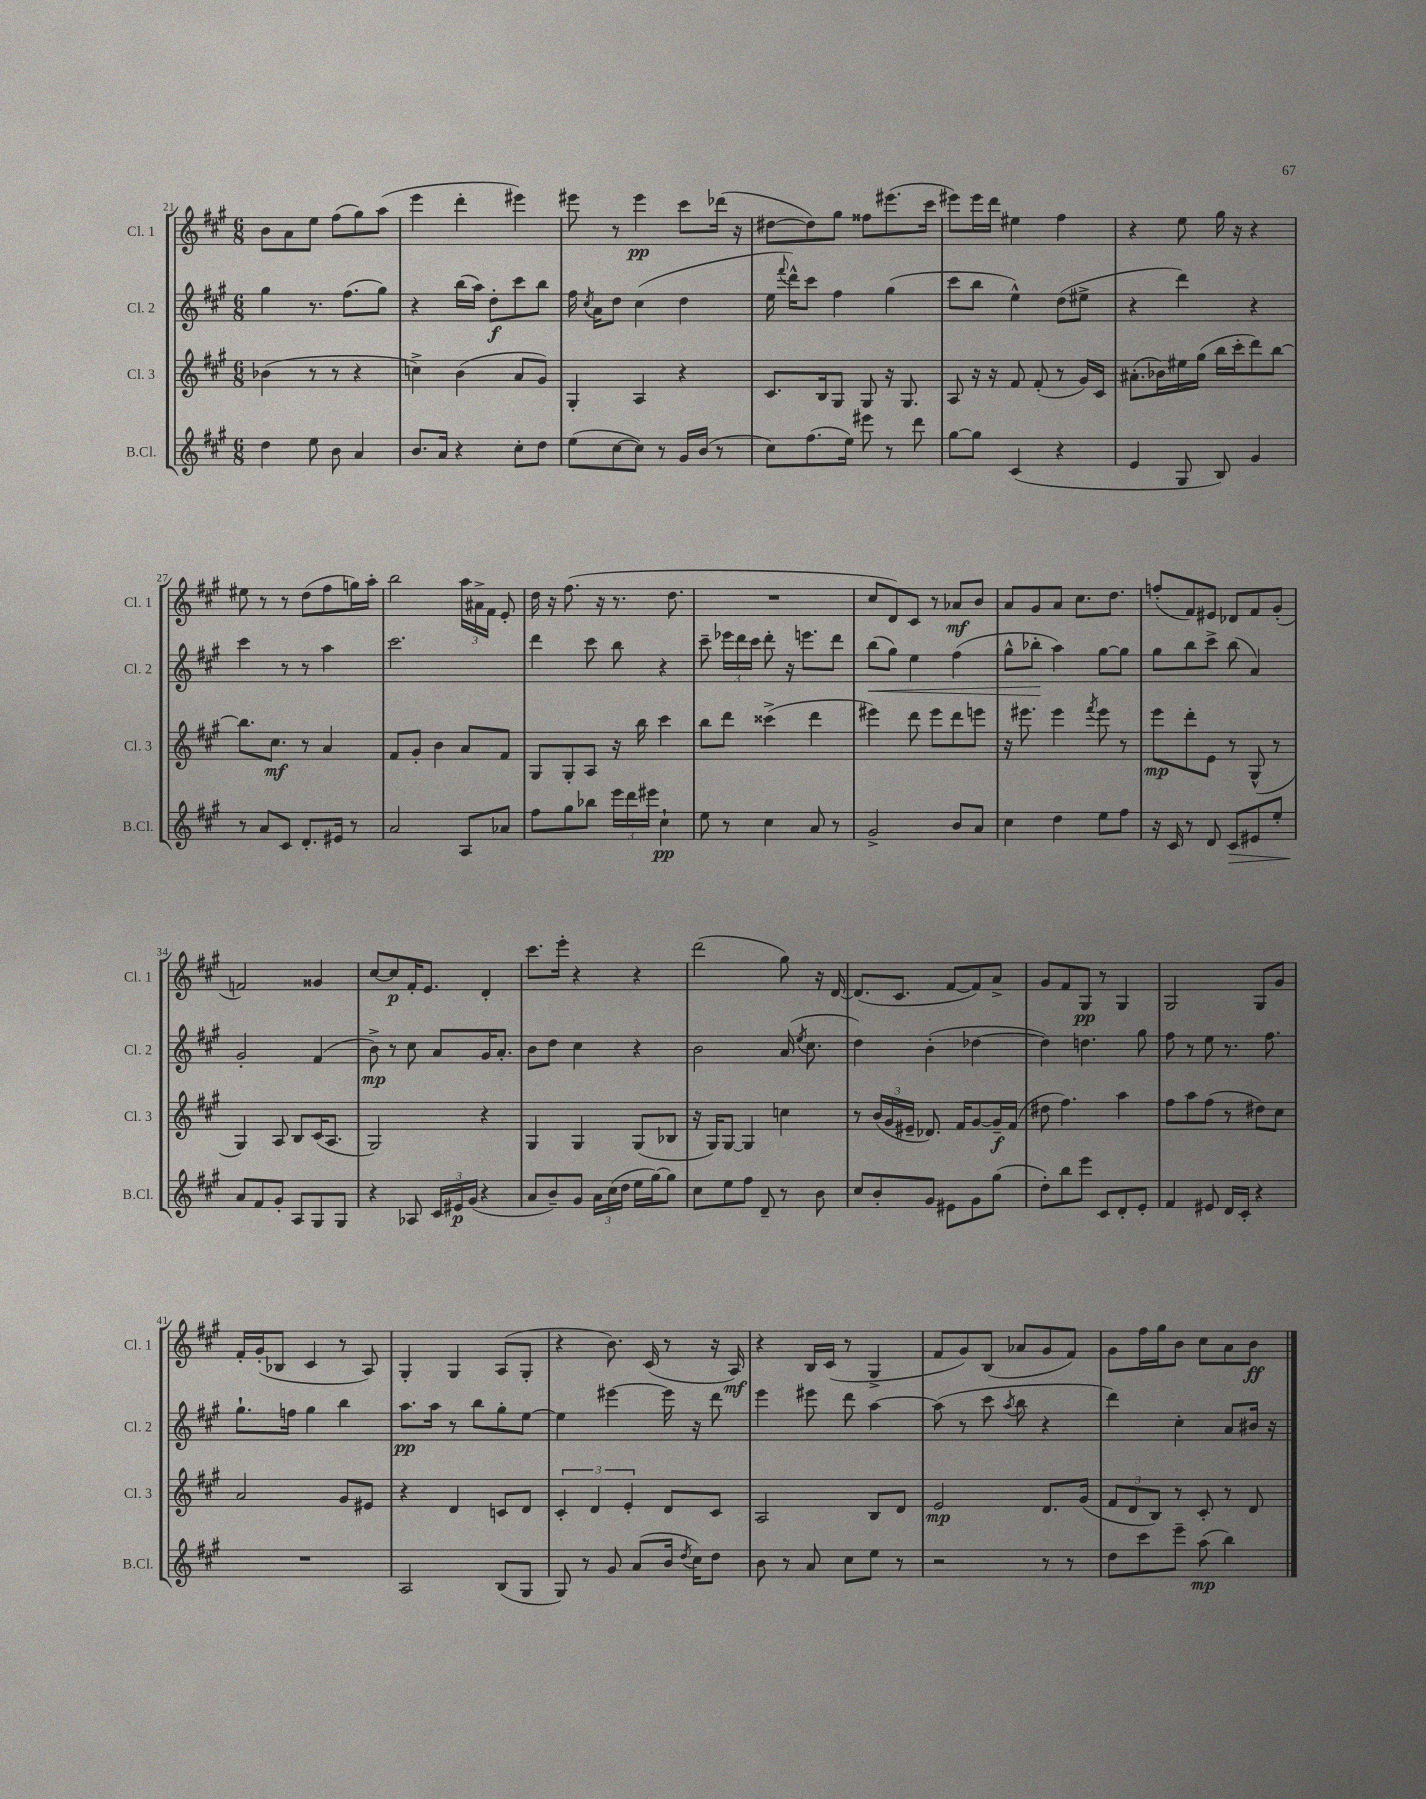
<<
\new StaffGroup <<
\new Staff = "s0" \with { instrumentName = "Cl. 1" shortInstrumentName = "Cl. 1" } {
    \clef treble \key a \major \numericTimeSignature \time 6/8
    \autoBeamOff b'8[ a'8 e''8] fis''8[( gis''8) a''8]( |
    e'''4 d'''4-. eis'''4) |
    eis'''8 r8 eis'''4\pp cis'''8[ des'''16]( r16 |
    dis''8[~ dis''8) gis''8] fisis''8[ eis'''8.( cis'''16] |
    eis'''8[) eis'''16 d'''16] eis''4 fis''4 |
    r4 e''8 gis''16 r16 r4 |
    eis''8 r8 r8 d''8[( fis''8 g''16) a''16]-. |
    b''2 \tuplet 3/2 { a''16[ ais'16-> fis'16] } e'8-. |
    d''16 r16 fis''8.( r16 r8. d''8. |
    R2. |
    cis''8[ d'8) cis'8] r8 aes'8[\mf b'8] |
    a'8[ gis'8 a'8] cis''8.[ d''8.] |
    f''8[-.( fis'8) eis'8] des'8[ fis'8 gis'8]-.( |
    f'2) gisis'4 |
    cis''8[~ cis''8\p fis'16-. e'8.] d'4-. |
    cis'''8.[ e'''16]-. r4 r4 |
    d'''2( gis''8) r16 d'16~ |
    d'8.[( cis'8.] fis'8[~ fis'8) a'8]-> |
    gis'8[ fis'8 gis8]\pp r8 gis4 |
    gis2 gis8[ gis'8] |
    fis'16[-. gis'16-.( bes8] cis'4 r8 a8) |
    gis4-. gis4 a8[( gis8]-. |
    r4 b'8.) cis'16( r8 r16 a16\mf) |
    r4 b16[ cis'16]( r8 gis4-> |
    fis'8[ gis'8) b8]( aes'8[ gis'8 fis'8]) |
    gis'8[ fis''16 gis''16 b'8] cis''8[ a'8 b'8]\ff \bar "|." |
}
\new Staff = "s1" \with { instrumentName = "Cl. 2" shortInstrumentName = "Cl. 2" } {
    \clef treble \key a \major \numericTimeSignature \time 6/8
    \autoBeamOff gis''4 r8. fis''8.[( gis''8]) |
    r4 b''16[( a''16]) d''8[-.\f cis'''8 b''8] |
    fis''16 \acciaccatura { cis''8 } a'16[ d''8] cis''4( d''4 |
    e''16 \appoggiatura { fis'''8 } d'''16[-^) cis'''8] fis''4 gis''4( |
    cis'''8[ b''8] e''4-^) d''8[( eis''8]-> |
    r4 d'''4) r4 |
    cis'''4 r8 r8 a''4 |
    cis'''2. |
    d'''4 cis'''8 b''8 r4 |
    cis'''8-- \tuplet 3/2 { ees'''16[ d'''16 cis'''16] } d'''8-. r16 e'''8.[ d'''8] |
    b''8[\<( gis''8]) e''4 fis''4( |
    gis''8[-^ bes''8]-.\! a''4) gis''8[~ gis''8] |
    gis''8[ b''8 cis'''8]-> b''8( a'4) |
    gis'2-. fis'4( |
    b'8->\mp) r8 cis''8 a'8[ gis'16 a'8.]-. |
    b'8[ d''8] cis''4 r4 |
    b'2 a'16( \acciaccatura { e''8 } cis''8. |
    d''4) b'4-.( des''4~ |
    des''4) d''4. gis''8 |
    fis''8 r8 e''8 r8. fis''8. |
    gis''8.[-! f''16] gis''4 b''4 |
    a''8.[\pp a''16] r8 b''8[ gis''8-. e''8]~ |
    e''4 eis'''4~ eis'''16 r16 d'''8 |
    e'''4 eis'''8 d'''8 a''4~ |
    a''8( r8 cis'''8 \acciaccatura { a''8 } b''8 r4 |
    d'''4) cis''4-. a'8[ bis'16] r16 \bar "|." |
}
\new Staff = "s2" \with { instrumentName = "Cl. 3" shortInstrumentName = "Cl. 3" } {
    \clef treble \key a \major \numericTimeSignature \time 6/8
    \autoBeamOff bes'4( r8 r8 r4 |
    c''4->) b'4( a'8[ gis'8]) |
    gis4-. a4 r4 |
    cis'8.[ b16 gis8] gis8 r16 gis8. |
    a8 r16 r16 fis'8 fis'8-.( r8 gis'16[) cis'16] |
    ais'8.[-.( bes'16) eis''16 gis''16]( b''16[ cis'''16-. d'''8) b''8]~ |
    b''8.[ cis''8.]\mf r8 a'4 |
    fis'8[ gis'8]-. b'4 a'8[ fis'8] |
    gis8[ gis8-. a8] r16 b''16 cis'''4 |
    b''8[ d'''8] cisis'''4->( d'''4 |
    eis'''4) d'''8 eis'''8[ d'''8 e'''8] |
    r16 eis'''8. eis'''4 \acciaccatura { fis'''8 } eis'''8 r8 |
    e'''8[\mp d'''8-. e'8] r8 gis8-^( r8 |
    gis4) a8 b8[ cis'16( a8.] |
    gis2) r4 |
    gis4 gis4 gis8[( bes8] |
    r16 gis16[) gis8]~ gis4 c''4 |
    r8 \tuplet 3/2 { b'16[( gis'16 eis'16]-- } des'8.) fis'16[ gis'8~ gis'16--\f fis'16]( |
    dis''8 fis''4.) a''4 |
    fis''8[ a''8 fis''8]( r8 dis''8[) cis''8] |
    a'2 gis'8[ eis'8] |
    r4 d'4 c'8[ d'8] |
    \tuplet 3/2 { cis'4-. d'4 e'4-. } d'8[ cis'8] |
    a2 b8[ d'8] |
    e'2\mp d'8.[ gis'16]( |
    \tuplet 3/2 { fis'8[ d'8 b8]) } r8 cis'8-. r8 d'8 \bar "|." |
}
\new Staff = "s3" \with { instrumentName = "B.Cl." shortInstrumentName = "B.Cl." } {
    \clef treble \key a \major \numericTimeSignature \time 6/8
    \autoBeamOff d''4 e''8 b'8 a'4 |
    b'8.[ a'16] r4 cis''8[-. d''8] |
    e''8[( cis''8~ cis''8]) r8 gis'16[ b'16]( r8 |
    cis''8[) fis''8.( e''16]) eis'''8 r8 d'''8 |
    gis''8[~ gis''8] cis'4( r4 |
    e'4 gis8 b8) gis'4 |
    r8 a'8[ cis'8] d'8.[-. eis'16] r8 |
    a'2 a8[ aes'8] |
    fis''8[ gis''8 bes''8] \tuplet 3/2 { e'''16[ d'''16 eis'''16] } cis''4-!\pp |
    e''8 r8 cis''4 a'8 r8 |
    gis'2-> b'8[ a'8] |
    cis''4 d''4 e''8[ fis''8] |
    r16 cis'16 r8 d'8 cis'8[\> eis'8 e''8]-. |
    a'8[\! fis'8 gis'8]-. a8[ gis8 gis8] |
    r4 aes8 \tuplet 3/2 { cis'16[ eis'16\p gis'16]( } r4 |
    a'8[ b'8--) gis'8] \tuplet 3/2 { a'16[ cis''16( d''16] } e''16[ gis''16~) gis''8] |
    cis''8[ e''8 fis''8] d'8-- r8 b'8 |
    cis''8[ b'8-. gis'8] eis'8[ gis'8 gis''8]( |
    d''8[-.) b''8 e'''8] cis'8[ d'8-. e'8]-. |
    fis'4 eis'8 d'16[ cis'16]-. r4 |
    R2. |
    a2 b8[( gis8] |
    gis8) r8 gis'8 a'8[( b'16] \acciaccatura { d''8 } cis''16[) d''8] |
    b'8 r8 a'8 cis''8[ e''8] r8 |
    r2 r8 r8 |
    d''8[ cis'''8 e'''8]-- a''8\mp( b''4) \bar "|." |
}
>>
>>
\layout { \context { \Score currentBarNumber = #21 } }
